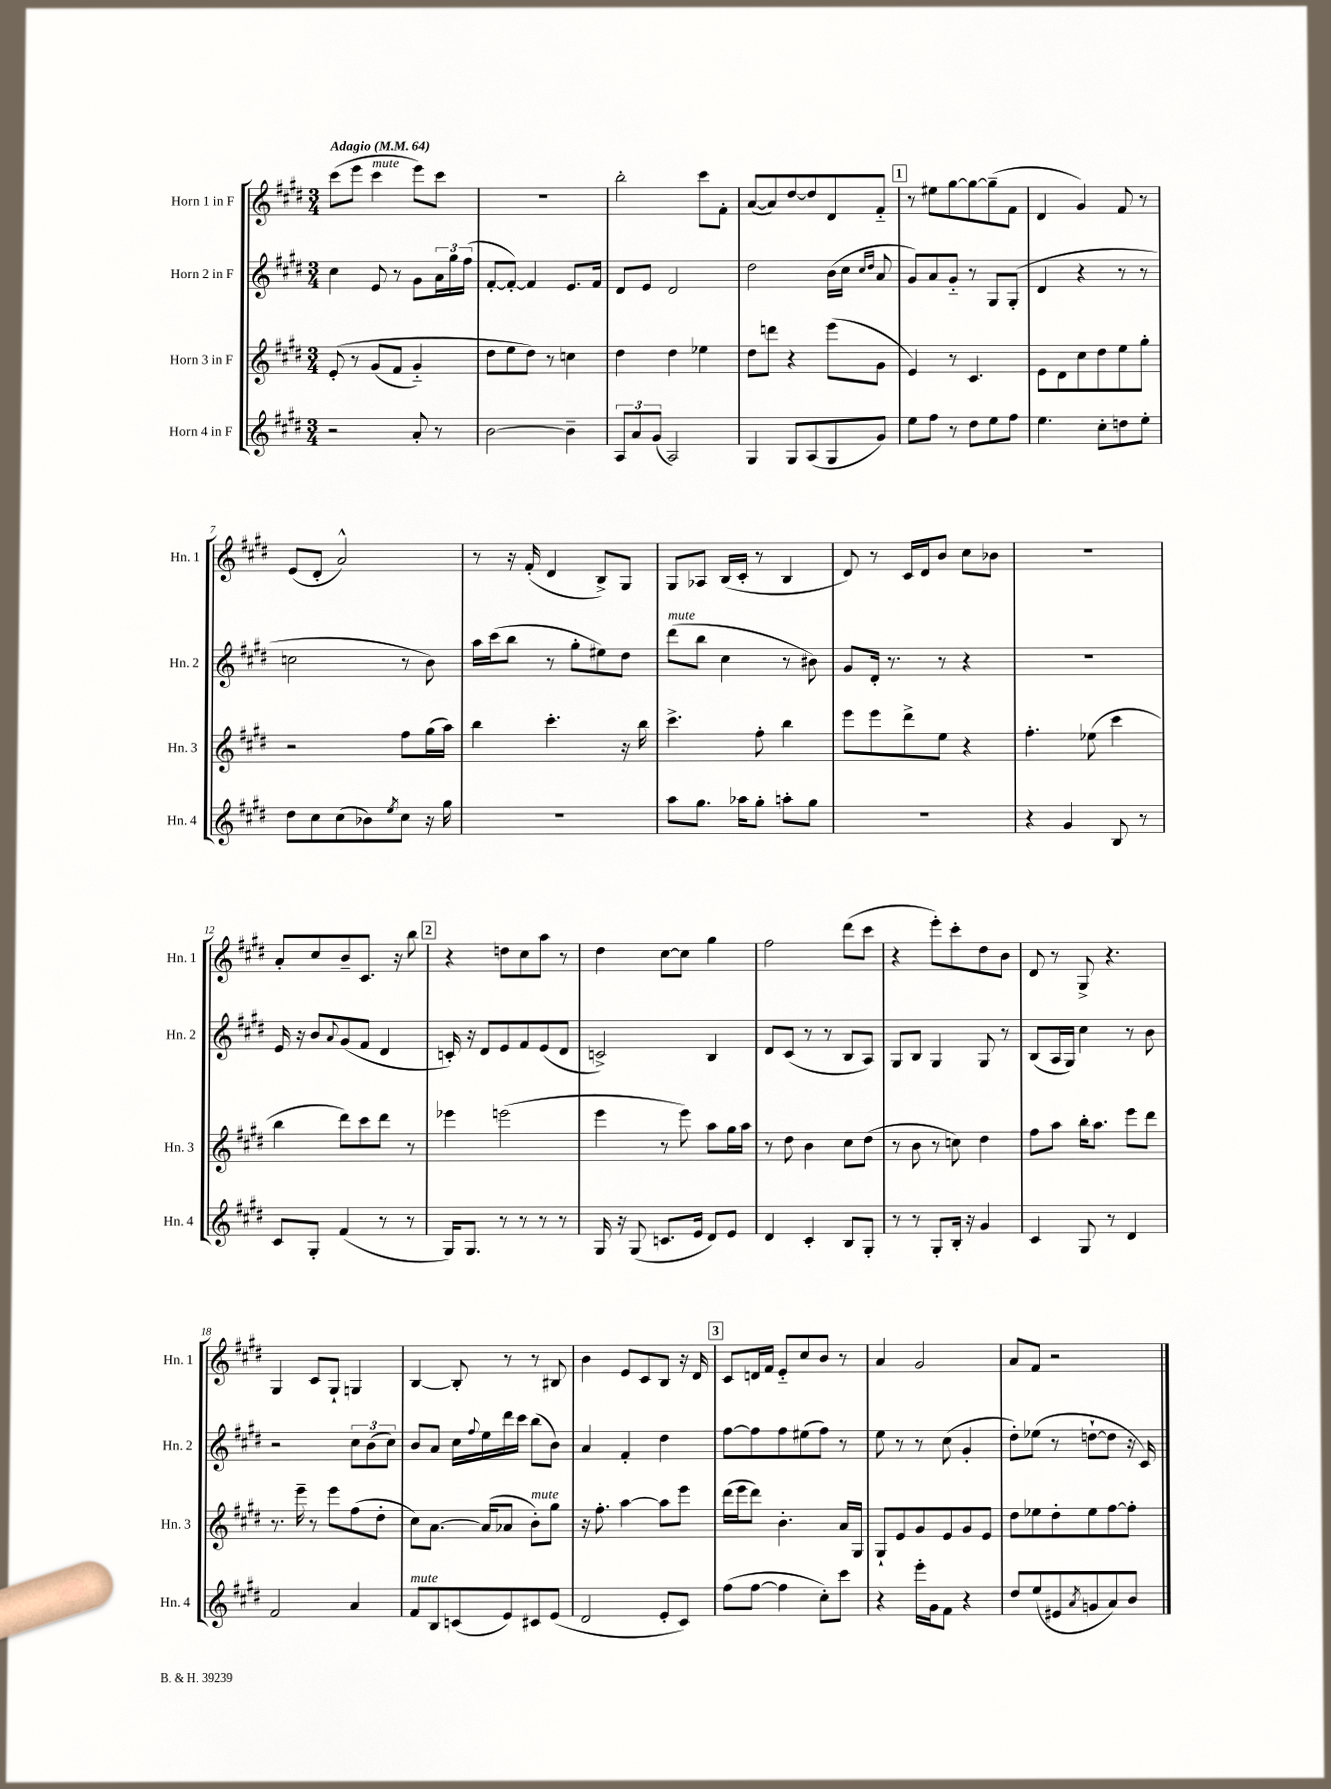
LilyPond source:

<<
\new StaffGroup <<
\new Staff = "s0" \with { instrumentName = "Horn 1 in F" shortInstrumentName = "Hn. 1" } {
    \clef treble \key e \major \numericTimeSignature \time 3/4 \tempo "Adagio" 4 = 64
    cis'''8( e'''8 cis'''4^\markup { \italic "mute" } e'''8) cis'''8 |
    R2. |
    b''2-. cis'''8 fis'8-. |
    a'8~( a'8) dis''8~ dis''8 dis'8 fis'8-_ |
    \mark \markup { \box "1" } r8 eis''8 gis''8~ gis''8~ gis''8--( fis'8 |
    dis'4 gis'4) fis'8 r8 |
    e'8( dis'8-. a'2-^) |
    r8 r16 fis'16-.( dis'4 b8->) gis8 |
    gis8 aes8 b16( cis'16-. r8 b4 |
    dis'8) r8 cis'16 dis'16 b'8 cis''8 bes'8 |
    R2. |
    a'8-. cis''8 b'8-- cis'8. r16 b''8 |
    \mark \markup { \box "2" } r4 d''8 cis''8 a''8 r8 |
    dis''4 cis''8~ cis''8 gis''4 |
    fis''2 dis'''8( cis'''8 |
    r4 e'''8-.) cis'''8-. dis''8 b'8 |
    dis'8 r8 gis8-> r4. |
    gis4 cis'8 gis8-! g4 |
    b4~ b8-. r8 r8 bis8 |
    b'4 e'8 cis'8 b8 r16 dis'16 |
    \mark \markup { \box "3" } cis'8 d'16 fis'16 e'8-_ cis''8 b'8 r8 |
    a'4 gis'2 |
    a'8 fis'8 r2 \bar "|." |
}
\new Staff = "s1" \with { instrumentName = "Horn 2 in F" shortInstrumentName = "Hn. 2" } {
    \clef treble \key e \major \numericTimeSignature \time 3/4
    cis''4 e'8 r8 gis'8 \tuplet 3/2 { a'16 gis''16 fis''16( } |
    fis'8~-. fis'8~-.) fis'4 e'8. fis'16 |
    dis'8 e'8 dis'2 |
    dis''2 b'16( cis''16 \grace { cis''16 dis''16 } a'8 |
    \mark \markup { \box "1" } gis'8) a'8 gis'8-_ r8 gis8 gis8-.( |
    dis'4 r4 r8 r8 |
    c''2 r8 b'8) |
    a''16 cis'''16( b''8 r8 gis''8-. eis''8) dis''8 |
    dis'''8^\markup { \italic "mute" }( b''8 cis''4 r8 bis'8) |
    gis'8 dis'16-. r8. r8 r4 |
    R2. |
    e'16 r16 b'8 \appoggiatura { a'8 } gis'8( fis'8 dis'4 |
    \mark \markup { \box "2" } c'16-.) r16 dis'8 e'8 fis'8 e'8( dis'8 |
    c'2->) b4 |
    dis'8 cis'8( r8 r8 b8 a8) |
    gis8 b8 gis4 gis8 r8 |
    b8( a16 gis16) cis''4 r8 b'8 |
    r2 \tuplet 3/2 { cis''8 b'8( cis''8) } |
    b'8 a'8 cis''16 \appoggiatura { fis''8 } e''16 dis'''16 cis'''16 b''8( b'8) |
    a'4 fis'4-. dis''4 |
    \mark \markup { \box "3" } fis''8~ fis''8 fis''8 eis''8( fis''8) r8 |
    e''8 r8 r8 cis''8( gis'4-. |
    dis''8-.) ees''8( r8 d''8~-! d''8 r16 cis'16) \bar "|." |
}
\new Staff = "s2" \with { instrumentName = "Horn 3 in F" shortInstrumentName = "Hn. 3" } {
    \clef treble \key e \major \numericTimeSignature \time 3/4
    e'8-.\( r8 gis'8( fis'8 gis'4-_) |
    dis''8 e''8 dis''8\) r8 c''4 |
    dis''4 dis''4 ees''4 |
    dis''8 d'''8 r4 e'''8( gis'8 |
    \mark \markup { \box "1" } e'4) r8 cis'4. |
    e'8 dis'8 cis''8 dis''8 e''8 gis''8-. |
    r2 fis''8 gis''16( a''16) |
    b''4 cis'''4.-. r16 b''16 |
    cis'''4.-> fis''8-. b''4 |
    e'''8 e'''8 dis'''8-> e''8 r4 |
    fis''4.-. ees''8( cis'''4 |
    b''4 dis'''8) cis'''8 dis'''8 r8 |
    \mark \markup { \box "2" } ees'''4 e'''2( |
    e'''4 r8 e'''8) a''8 gis''16 a''16 |
    r8 dis''8 b'4 cis''8 dis''8( |
    r8 b'8 r8 c''8) dis''4 |
    fis''8 a''8 b''16-. a''8. e'''8 dis'''8 |
    r8. e'''16-- r8 e'''8 fis''8( dis''8-. |
    cis''8) a'8.~ a'16( aes'8 b'8-.^\markup { \italic "mute" }) gis''8 |
    r16 fis''8.-. a''4~ a''8 e'''8 |
    \mark \markup { \box "3" } dis'''16( e'''16 dis'''8) b'4.-. a'16 gis16 |
    gis8-! e'8 gis'8 e'8 gis'8 e'8 |
    dis''8 ees''8 dis''8-. ees''8 fis''8~ fis''8-. \bar "|." |
}
\new Staff = "s3" \with { instrumentName = "Horn 4 in F" shortInstrumentName = "Hn. 4" } {
    \clef treble \key e \major \numericTimeSignature \time 3/4
    r2 a'8-. r8 |
    b'2~ b'4-- |
    \tuplet 3/2 { a8 a'8 gis'8( } a2) |
    gis4 gis8 a8( gis8 gis'8) |
    \mark \markup { \box "1" } e''8 fis''8 r8 dis''8 e''8 fis''8 |
    e''4. cis''8-. d''8 e''8-. |
    dis''8 cis''8 cis''8( bes'8) \acciaccatura { e''8 } cis''8 r16 gis''16 |
    R2. |
    a''8 gis''8. aes''16 gis''8-. a''8-. gis''8 |
    R2. |
    r4 gis'4 b8 r8 |
    cis'8 gis8-. fis'4( r8 r8 |
    \mark \markup { \box "2" } gis16) gis8. r8 r8 r8 r8 |
    gis16 r16 gis8( c'8. e'16 dis'8) e'8 |
    dis'4 cis'4-. b8 gis8-. |
    r8 r8 gis8-. b16-. r16 gis'4 |
    cis'4 gis8 r8 dis'4 |
    fis'2 a'4 |
    fis'8^\markup { \italic "mute" } b8 c'8( e'8) cis'8 e'8( |
    dis'2 e'8-. cis'8) |
    \mark \markup { \box "3" } fis''8( fis''8~ fis''4 cis''8-.) cis'''8 |
    r4 e'''16-. gis'16 fis'8 r4 |
    dis''8 e''8( eis'8 \acciaccatura { a'8 } g'8 a'8) b'8 \bar "|." |
}
>>
>>
